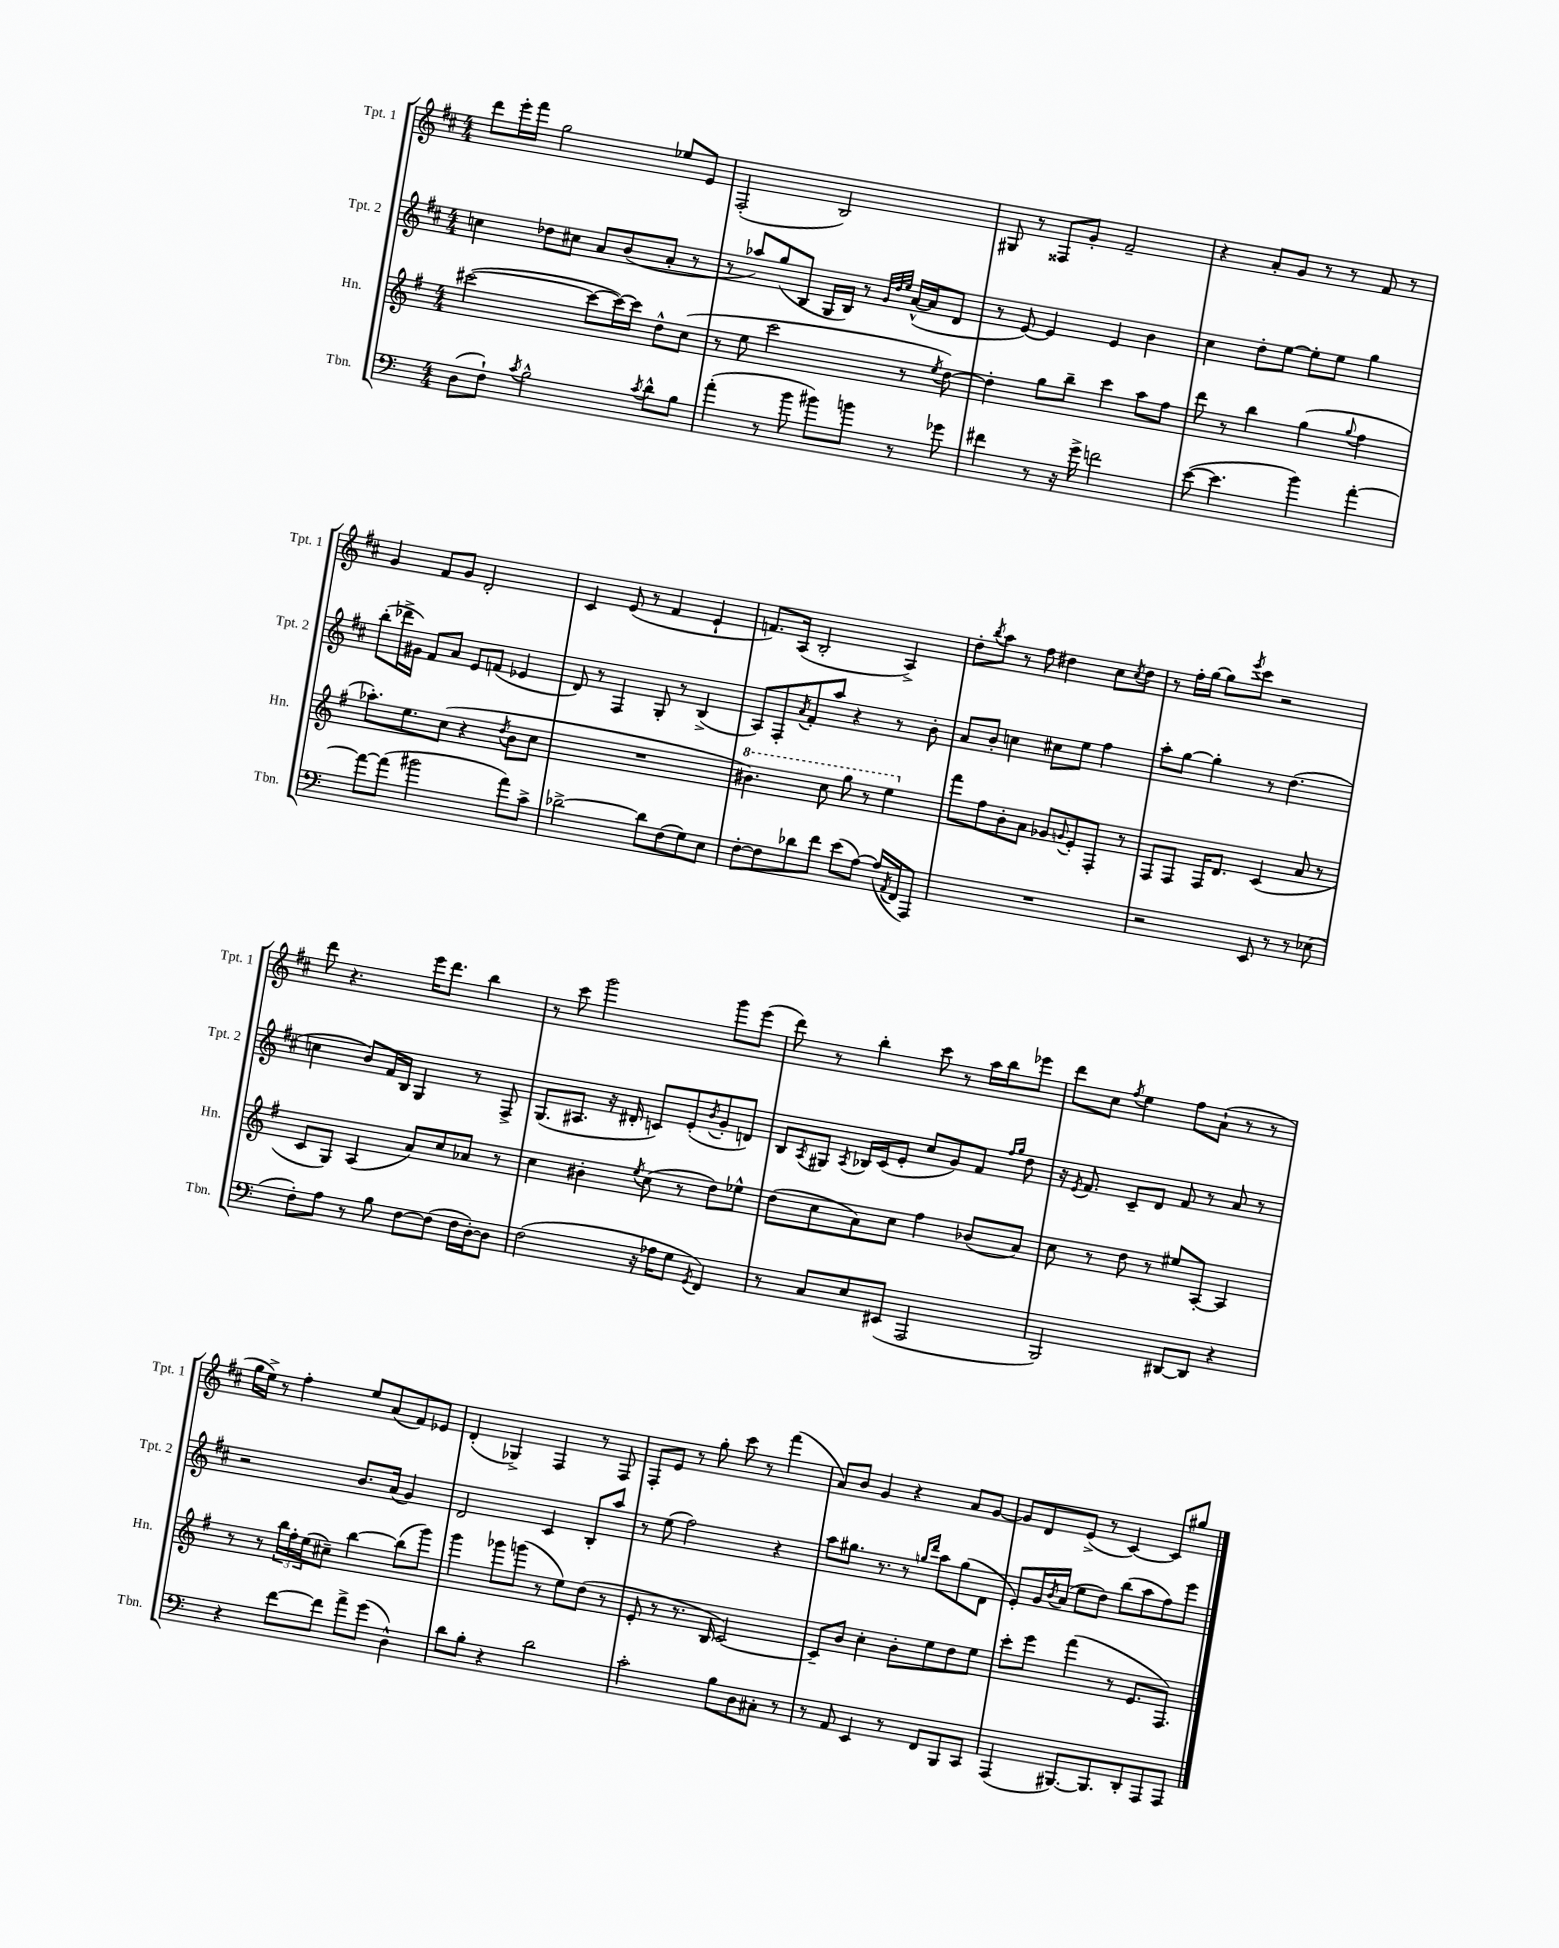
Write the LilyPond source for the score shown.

<<
\new StaffGroup <<
\new Staff = "s0" \with { instrumentName = "Tpt. 1" shortInstrumentName = "Tpt. 1" } {
    \clef treble \key d \major \numericTimeSignature \time 4/4
    d'''8 e'''16-. fis'''16 g''2 ees''8 e'8 |
    fis2-.( b2) |
    gis8 r8 fisis8 g'8-. fis'2-- |
    r4 a'8-. g'8 r8 r8 fis'8 r8 |
    g'4 fis'8 g'8 d'2-. |
    cis'4 e'8( r8 fis'4 e'4-! |
    f'8.) a16( b2-. a4->) |
    d''8-. \acciaccatura { b''8 } a''8 r8 fis''8 dis''4 cis''8 \acciaccatura { cis''8 } dis''8 |
    r8 fis''16-. g''16~ g''8 \acciaccatura { e'''8 } cis'''8 r2 |
    d'''8 r4. e'''16 d'''8. b''4 |
    r8 cis'''8 g'''2 g'''8 e'''8( |
    d'''8) r8 b''4-. cis'''8 r8 a''16 b''16 ees'''8 |
    d'''8 cis''8 \acciaccatura { fis''8 } e''4 fis''8 a'8-!( r8 r8 |
    g''16 e''16->) r8 fis''4-. e''8 a'8( fis'8) ees'8 |
    d'4-.( ges4->) fis4 r8 fis8 |
    fis8-. e'8 r8 g''8-. cis'''8 r8 fis'''4( |
    a'8) b'8 g'4 r4 a'8 g'8~ |
    g'8 d'8 e'8->( r8 cis'4~) cis'8 gis''8 \bar "|." |
}
\new Staff = "s1" \with { instrumentName = "Tpt. 2" shortInstrumentName = "Tpt. 2" } {
    \clef treble \key d \major \numericTimeSignature \time 4/4
    c''4 des''8 cis''8 a'8 b'8( a'8-. r8 |
    r8 aes''8) g''8( b8 g16 b16) r8 \grace { g'32 d''32 e''32 } a'16~-^( a'16 d'8 |
    r8 e'8~) e'4 e'4 b'4 |
    cis''4 d''8-. e''8~ e''8-. e''8 g''4 |
    b''8-.( des'''16-> gis'16) fis'8 a'8 e'8 f'8( ees'4 |
    d'8) r8 fis4 g8-. r8 b4->( |
    a8) fis8-. \acciaccatura { a'8 } fis'8-. a''8 r4 r8 b'8-. |
    a'8 b'8-. c''4 cis''8 e''8 fis''4 |
    a''8-. g''8~ g''4-. r8 d''4.( |
    c''4 b'8) fis'16 b16 g4 r8 fis8-> |
    g8.( ais8. r16 dis'16-. c'8) e'8-.( \acciaccatura { b'8 } g'8-. d'8) |
    b8 \acciaccatura { a8 } gis8 \acciaccatura { a8 } bes16 cis'16( e'8-. cis''8 g'8) fis'8 \grace { fis''16 g''16 } d''8 |
    r16 \acciaccatura { e'8 } fis'8. cis'8-- d'8 fis'8 r8 a'8 r8 |
    r2 b'8. a'16( g'4) |
    d'2 cis'4 b8-. a''8 |
    r8 e''8( fis''2) r4 |
    a''8 gis''8. r8. r8 \grace { g''16 d'''16 } a''8 g''8( d'8 |
    e'8-.) g'16 \acciaccatura { b'8 } a'16( e''8 d''8) b''8( a''8 fis''8) e'''8 \bar "|." |
}
\new Staff = "s2" \with { instrumentName = "Hn." shortInstrumentName = "Hn." } {
    \clef treble \key g \major \numericTimeSignature \time 4/4
    cis'''2~( cis'''8~ cis'''16~) cis'''16 d''8-^ c''8( |
    r8 e''8 c'''2 r8 \acciaccatura { e''8 } d''8~) |
    d''4-. g''8 b''8-- c'''4 a''8 fis''8 |
    d'''8 r8 b''4 g''4( \appoggiatura { g''8 } fis''4 |
    aes''8.-.) e''8. c''8( r4 \acciaccatura { d''8 } b'8 c''8 |
    R1 |
    \ottava #1 bis''4.) c'''8 g'''8 r8 e'''4 \ottava #0 |
    fis'''8 fis''8 b'8-. a'8 ges'8 \appoggiatura { g'8 } e'8-. fis8-. r8 |
    fis8 fis8 fis16 d'8. c'4( a'8 r8 |
    c'8 g8) a4( a'8) c''8 aes'8 r8 |
    c''4 bis'4-. \acciaccatura { e''8 } c''8( r8 d''8) ees''8-^ |
    d''8( c''8 a'8) c''8 fis''4 bes'8( a'8) |
    c''8 r8 d''8 r8 eis''8 a8~-. a4 |
    r8 r8 \tuplet 3/2 { b''16 fis''16-. e''16( } cis''8--) b''4~ b''8( g'''8) |
    g'''4 ges'''8 g'''8( r8 e''8) d''8( r8 |
    e'8-. r8 r8. b16 c'2~) |
    c'8-- b'8 c''4-. b'8-. e''8 d''8 e''8 |
    c'''8-. e'''8 fis'''4( r8 e'8. fis8.) \bar "|." |
}
\new Staff = "s3" \with { instrumentName = "Tbn." shortInstrumentName = "Tbn." } {
    \clef bass \key c \major \numericTimeSignature \time 4/4
    d8( f8-!) \acciaccatura { c'8 } b2-^ \acciaccatura { c'8 } d'8-^ b8 |
    a'4-.( r8 b'8 bis'8) b'8 r8 ges'8 |
    fis'4 r8 r16 g'16-> f'2 |
    e'8~( e'4. b'4) a'4~-. |
    a'8~ a'8( bis'2 a'8) c'8-> |
    des'2~-> des'8 f8( g8) e8 |
    f8~-. f8 des'8 f'8 e'8( a8~) a16( \acciaccatura { a,8 } f,16 a,,8) |
    R1 |
    r2 e,8 r8 r8 ees8( |
    f8-.) a8 r8 b8 f8~ f8( f16 d16~-.) d8 |
    f2( r16 aes16 g8 \acciaccatura { g,8 } f,4) |
    r8 c8 e8 eis,8( a,,2 |
    b,,2) dis,8~ dis,8 r4 |
    r4 f'8~ f'8 a'8-> g'8( d4-^) |
    d'8 b8-. r4 d'2 |
    c'2-. b8 d8 cis8-. r8 |
    r8 a,8 e,4 r8 f,8 b,,8 c,8 |
    a,,4( bis,,8.~) bis,,8. d,8-. a,,8 a,,8 \bar "|." |
}
>>
>>
\layout { \context { \Score \remove "Bar_number_engraver" } }
